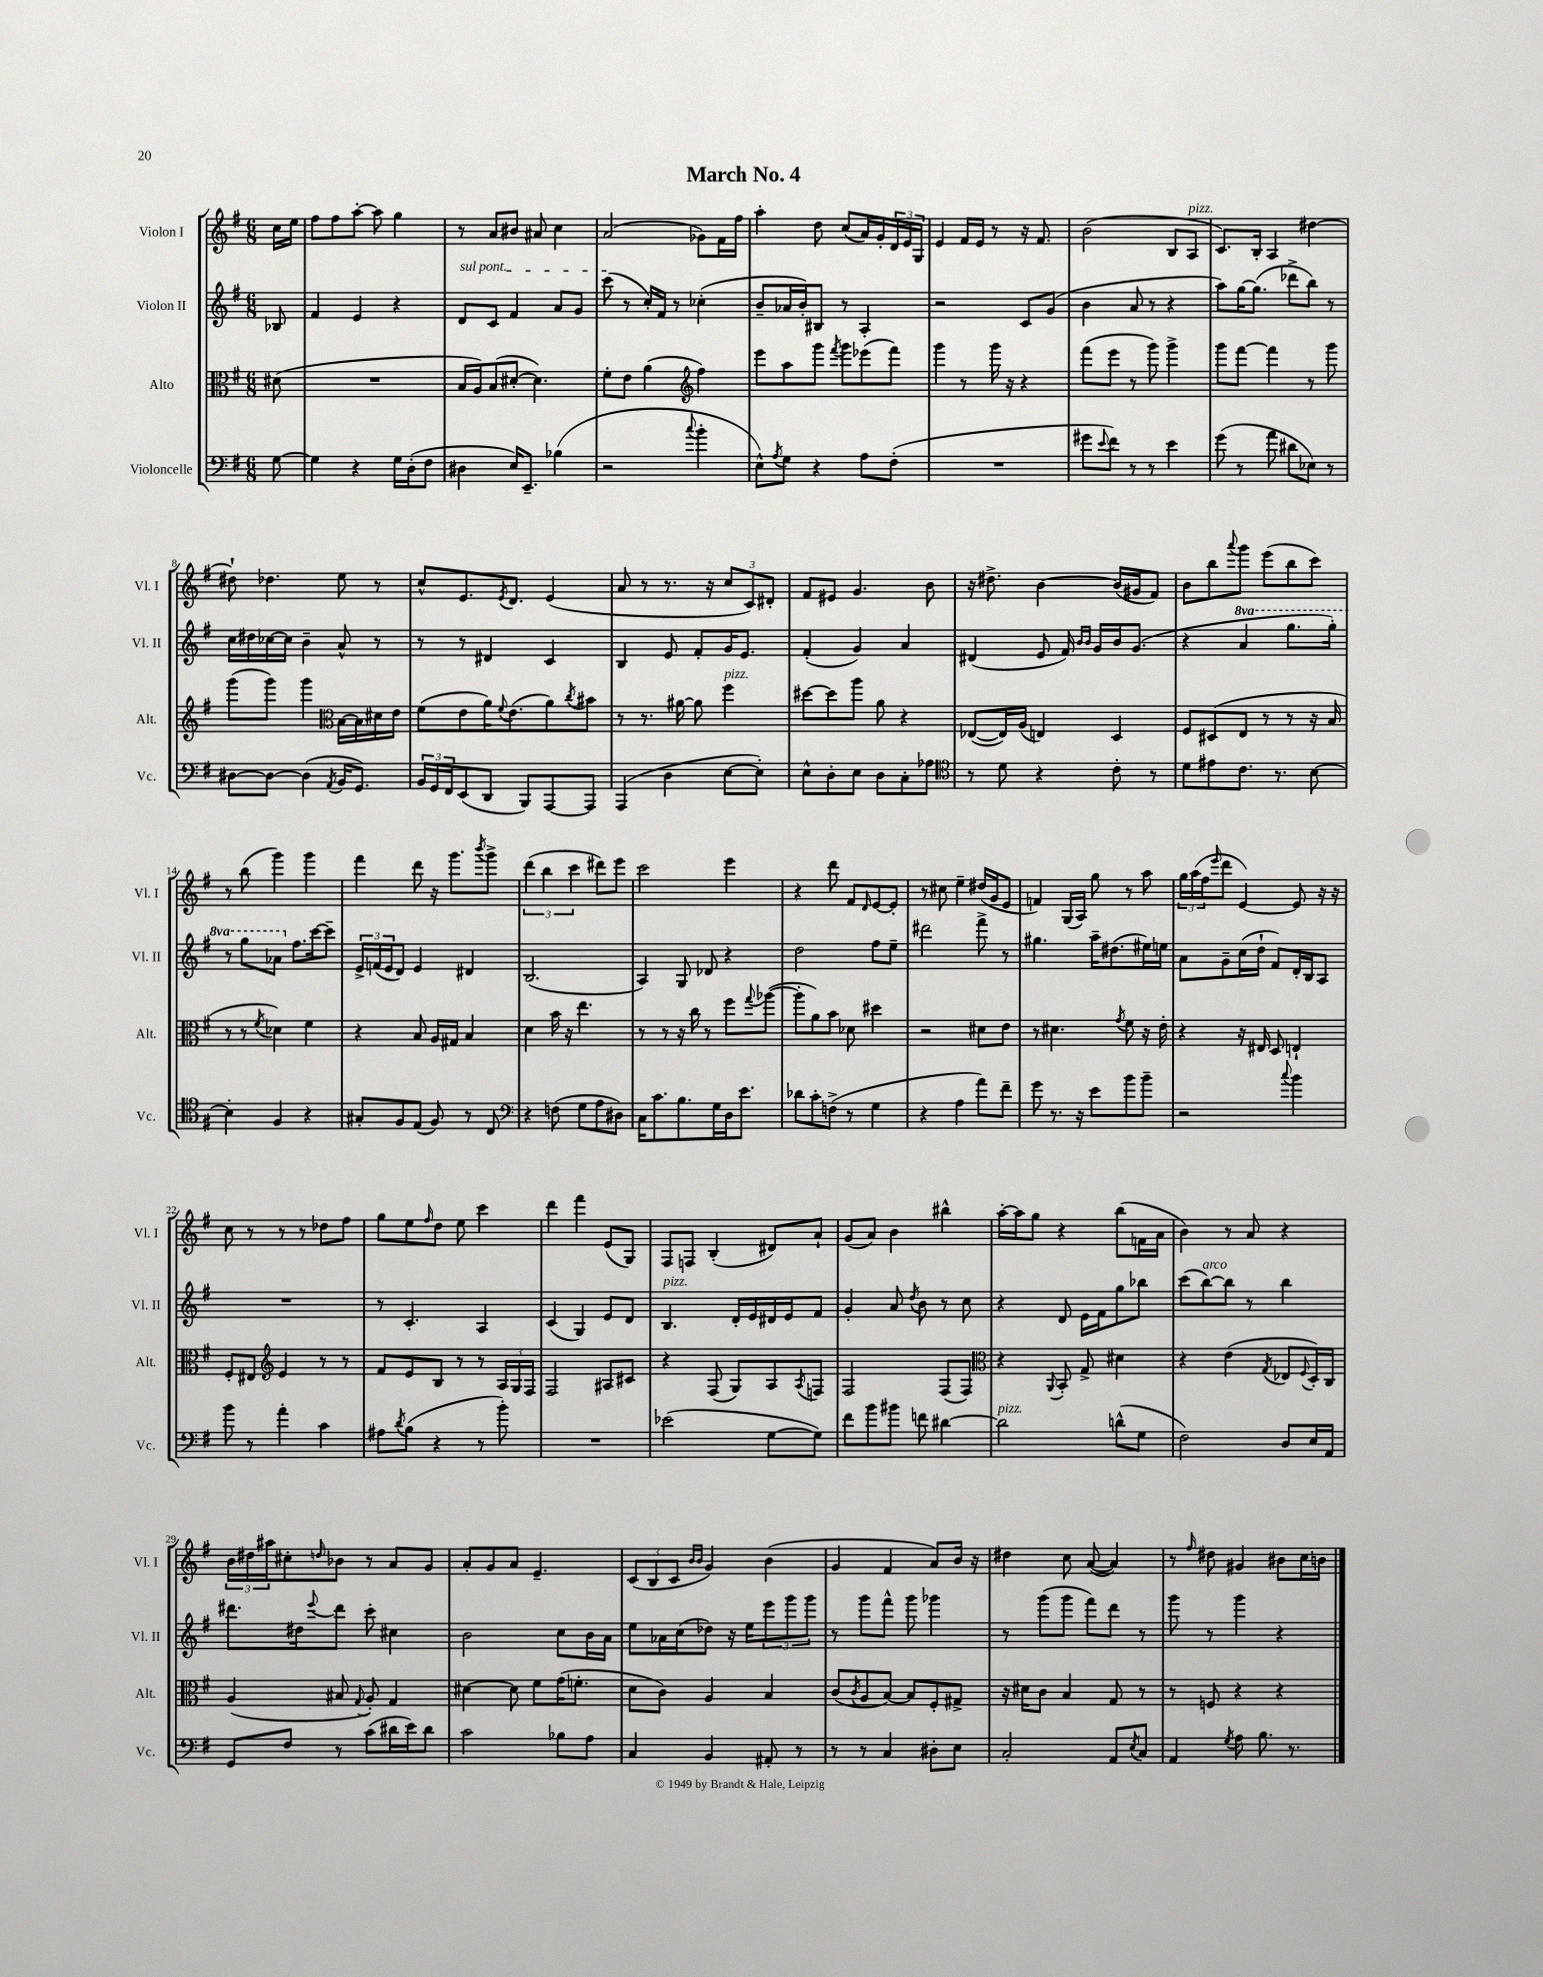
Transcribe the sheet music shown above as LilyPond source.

\header { title = "March No. 4" }
<<
\new StaffGroup <<
\new Staff = "s0" \with { instrumentName = "Violon I" shortInstrumentName = "Vl. I" } {
    \clef treble \key g \major \numericTimeSignature \time 6/8 \partial 8
    c''16 e''16 |
    fis''8 fis''8 a''8~-. a''8 g''4 |
    r8 a'8 bis'8 ais'8 c''4 |
    a'2( ges'8) fis'16 fis''16 |
    a''4-. d''8 c''8( a'16) g'16-. \tuplet 3/2 { d'16 e'16 g16 } |
    e'4 fis'16 e'16 r8 r16 fis'8. |
    b'2( b8 a8^\markup { \italic "pizz." } |
    c'8.) b16-. a4 dis''4~ |
    dis''8-! des''4. e''8 r8 |
    c''8-^ e'8. \acciaccatura { e'8 } d'8. e'4( |
    a'8 r8 r8. r16 \tuplet 3/2 { c''8 c'8) dis'8-. } |
    fis'8 eis'8 g'4. b'8 |
    r16 dis''8.-> b'4~ b'16( gis'16 fis'8) |
    b'8 b''8 \appoggiatura { a'''8 } g'''8 e'''8( b''8 c'''8) |
    r8 b''8( g'''4) g'''4 |
    fis'''4 d'''8 r16 g'''8. \acciaccatura { b'''8 } g'''8-> |
    \tuplet 3/2 { d'''4( b''4 c'''4 } dis'''8) e'''8 |
    c'''2 e'''4 |
    r4 d'''8 fis'8 \grace { d'16 } e'8~ e'8-. |
    r8 cis''8 e''4-- dis''16( g'16 e'8 |
    f'4) g16( a16) g''8 r8 a''8 |
    \tuplet 3/2 { g''16 a''16( fis''16 } \grace { e'''16 } d'''8 e'4~) e'8 r16 r16 |
    c''8 r8 r8 r8 des''8 fis''8 |
    g''8 e''8 \grace { fis''16 } d''8 e''8 c'''4 |
    d'''4 fis'''4 e'8( g8) |
    fis8 f8 b4-.( dis'8) a'8-! |
    g'8( a'8) b'4 bis''4-^ |
    a''16~-. a''16 g''8 r4 b''8( f'16 a'16 |
    b'4) r8 a'8 r4 |
    \tuplet 3/2 { b'16 dis''16 ais''16 } cis''8-. \grace { d''16 } bes'8 r8 a'8 g'8 |
    a'8-. g'8 a'8 e'4.-- |
    \tuplet 3/2 { c'8( b8 c'8 } \grace { b'16 b'16 } g'4) b'4( |
    g'4 fis'4 a'8) b'16 r16 |
    dis''4 c''8 a'8~( a'4) |
    r8 \grace { fis''16 } dis''8 gis'4 bis'8 c''16 b'16 \bar "|." |
}
\new Staff = "s1" \with { instrumentName = "Violon II" shortInstrumentName = "Vl. II" } {
    \clef treble \key g \major \numericTimeSignature \time 6/8 \set Staff.ottavationMarkups = #ottavation-simple-ordinals \partial 8
    bes8 |
    fis'4 e'4 r4 |
    \once \override TextSpanner.bound-details.left.text = \markup { \italic "sul pont." } d'8\startTextSpan c'8 fis'4 a'8 g'8 |
    c'''8\stopTextSpan( r8 c''16-.) fis'16 r8 ces''4-.( |
    b'8-- aes'16 b'16-.) bis8 r8 a4-. |
    r2 c'8 g'8( |
    b'4 a'8 r8 r4 |
    a''8) g''16~ g''8.( des'''8-> b''8) r8 |
    c''16 dis''16 ces''16~ ces''16 b'4-- a'8-^ r8 |
    r8 r8 dis'4 c'4 |
    b4 e'8 fis'8-. g'16 e'8. |
    fis'4-.( g'4) a'4 |
    dis'4( e'8 fis'16) \grace { b'16 b'16 } g'16 b'16 g'8.( |
    r4 \ottava #1 a''4 g'''8. g'''16-.) |
    r8 g'''8 aes''8 \ottava #0 fis''8. c'''16~ c'''8-- |
    \tuplet 3/2 { e'16-> f'16( e'16 } d'8) e'4 dis'4 |
    b2.( |
    a4) g8 des'8 r4 |
    d''2 fis''8 e''8-- |
    dis'''2 fis'''8-> r8 |
    gis''4. a''16-- dis''8.( eis''16) e''16 |
    a'8 g'8-- c''16( d''16-! fis'8) d'16-. b16 a8 |
    R2. |
    r8 c'4.-. a4 |
    c'4( g4) e'8 d'8 |
    b4.^\markup { \italic "pizz." } d'16-. e'16 dis'16 e'16 fis'8 |
    g'4-. a'8 \acciaccatura { d''8 } b'8 r8 c''8 |
    r4 d'8 e'16 fis'16 g''8 bes''8 |
    c'''8( b''8~^\markup { \italic "arco" }) b''8 r8 b''4 |
    dis'''8. dis''16 \appoggiatura { e'''8 } dis'''8 c'''8-. cis''4 |
    b'2 c''8 b'16 a'16 |
    e''8 aes'16 c''16( des''8) r16 e''16 \tuplet 3/2 { e'''8 g'''8 g'''8 } |
    r8 g'''8 fis'''8-^ g'''8 ges'''4 |
    r8 g'''8( g'''8 fis'''8) d'''8 r8 |
    g'''8 r8 g'''4 r4 \bar "|." |
}
\new Staff = "s2" \with { instrumentName = "Alto" shortInstrumentName = "Alt." } {
    \clef alto \key g \major \numericTimeSignature \time 6/8 \partial 8
    dis'8( |
    R2. |
    b16 a16) b8( dis'8~-. dis'4.) |
    fis'8-. e'8 a'4( \clef treble fis''4) |
    e'''8 a''8 g'''8 \acciaccatura { fis'''8 } g'''8 ees'''8( fis'''8) |
    g'''4 r8 g'''16 r16 r4 |
    fis'''8( e'''8 r8 g'''8) g'''4-> |
    g'''8 fis'''8~ fis'''4 r8 g'''8 |
    g'''8( g'''8) g'''4 \clef alto b16~ b16 dis'16 e'16 |
    fis'8( e'8 a'16) \appoggiatura { fis'8 } e'8.( a'8) \acciaccatura { c''8 } bis'8 |
    r8 r8. ais'16~ ais'8 fis''4^\markup { \italic "pizz." } |
    dis''8~ dis''8 a''8 a'8 r4 |
    ees8~( ees16) a16( e4) d4 |
    fis8 dis8( e8 r8 r8 r16 b16 |
    r8 r8 \acciaccatura { fis'8 } des'4) fis'4 |
    r4 b8 a16 gis16 b4 |
    d'4 b'16 r16 e''4. |
    r8 r8 r16 c''16 r8 fis''8 \appoggiatura { g''8 } aes''8~( |
    aes''8-. a'8) b'8 des'8 dis''4 |
    r2 dis'8 e'8 |
    r8 dis'4. \acciaccatura { g'8 } fis'8 r16 e'16-. |
    r4 r16 eis16 d8 e4-! |
    fis8-. eis8 \clef treble e'4 r8 r8 |
    fis'8 e'8 b8 r8 r8 \tuplet 3/2 { a16 g16 fis16 } |
    fis2 ais8 cis'8 |
    r4 fis8( g8) a8 \acciaccatura { a8 } f8 |
    fis2 fis8( fis8) |
    \clef alto r4 \appoggiatura { a,8 } b,8-. g8-> dis'4 |
    r4 e'4( \acciaccatura { g8 } ees8 \appoggiatura { fis8 } d16-.) c16 |
    a4( bis8 \appoggiatura { g8 } a8-.) g4 |
    dis'4~ dis'8 fis'8 g'16( f'8.-. |
    d'8 c'8) a4 b4 |
    c'8( \acciaccatura { c'8 } a8 b8~) b8 fis8-. gis8-> |
    r16 dis'16 c'8 b4 g8 r8 |
    r8 f8 r4 r4 \bar "|." |
}
\new Staff = "s3" \with { instrumentName = "Violoncelle" shortInstrumentName = "Vc." } {
    \clef bass \key g \major \numericTimeSignature \time 6/8 \partial 8
    g8~ |
    g4 r4 g16 d16-.( fis8 |
    dis4 e16) e,8.-- bes4( |
    r2 \appoggiatura { c''8 } b'4-. |
    e8-^) \acciaccatura { a8 } g8 r4 a8 fis8-.( |
    R2. |
    gis'8 \appoggiatura { e'8 } fis'8) r8 r8 e'4 |
    g'8( r8 a'8 dis'8 ees8) r8 |
    dis8~ dis8~ dis4( \acciaccatura { a,8 } b,16 g,8.) |
    \tuplet 3/2 { b,16 g,16 fis,16 } e,8( d,8 b,,8) a,,8~ a,,8 |
    a,,4( d4 e8~ e8-.) |
    e8-^ d8-. e8 d8 c8-. aes8 |
    \clef tenor r8 d'8 r4 c'8-. r8 |
    d'8 eis'8 c'8. r8. b8~ |
    b4-. fis4 r4 |
    gis8-. fis8 e8( fis8) r8 c8 |
    \clef bass r4 f8( g8 a8 dis8) |
    c16 c'8. b8. g16 d16 e'8. |
    des'8 c'8-. f8->( r8 g4 |
    r4 a4 a'8) fis'8-- |
    g'8 r8. r16 e'8 b'8 b'8-- |
    r2 \appoggiatura { c''8 } b'4 |
    b'8 r8 a'4-. c'4 |
    ais8 \acciaccatura { d'8 } b8( r4 r8 b'8-.) |
    R2. |
    ees'2( g8~ g8) |
    fis'8 b'8 bis'8 f'8 dis'4~ |
    dis'2^\markup { \italic "pizz." } d'8-^( g8 |
    fis2) d8 e16 a,16 |
    g,8 fis8 r8 c'8( dis'16 e'16) dis'8 |
    c'2 bes8 a8 |
    c4 b,4 ais,8-. r8 |
    r8 r8 c4 dis8-. e8 |
    c2-. a,8 \acciaccatura { e8 } c8 |
    a,4 \acciaccatura { g8 } a8 b8. r8. \bar "|." |
}
>>
>>
